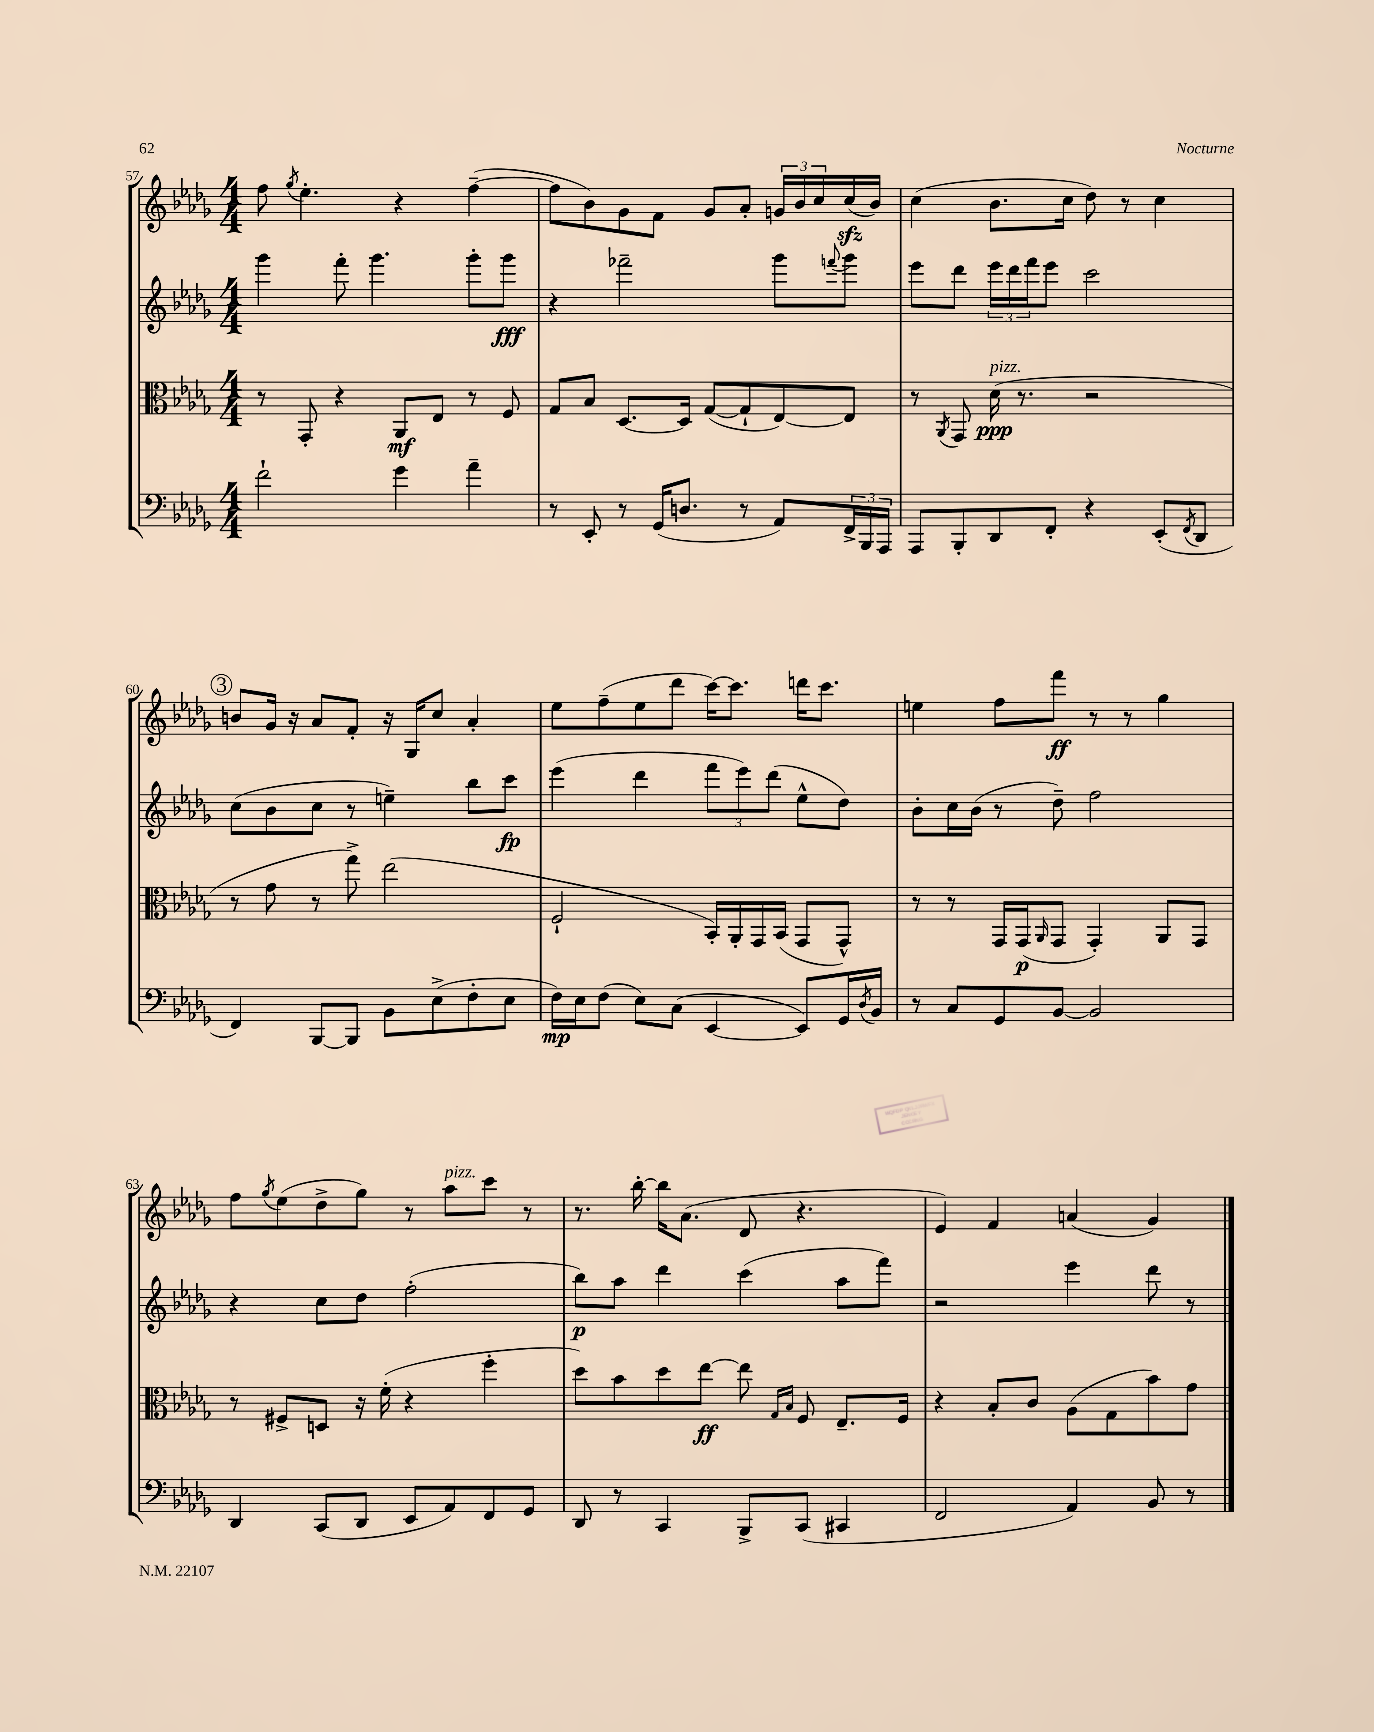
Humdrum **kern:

**kern	**kern	**kern	**kern
*staff4	*staff3	*staff2	*staff1
*clefF4	*clefC3	*clefG2	*clefG2
*k[b-e-a-d-g-]	*k[b-e-a-d-g-]	*k[b-e-a-d-g-]	*k[b-e-a-d-g-]
*M4/4	*M4/4	*M4/4	*M4/4
2f`\	8r	4ggg-\	8ff\
.	.	.	8qgg-/
.	8GG-'/	.	4.ee-'\
.	4r	8fff'\	.
.	.	4.ggg-\	.
4g-\	8AA-/L	.	4r
.	8E-/J	.	.
4a-~\	8r	8ggg-'\L	([4ff~\
.	8F/	8ggg-\J	.
=	=	=	=
8r	8G-/L	4r	8ff\]L
8EE-'/	8B-/J	.	8b-\)
8r	[8.D-/L	2fff-~\	8g-\
(16GG-/LK	.	.	8f\J
8.D/J	16D-/]Jk	.	.
.	([8G-/L	.	8g-/L
8r	8G-`/]	.	8a-'/J
8AA-/L)	[8E-/)	8ggg-\L	24g/LL
.	.	.	24b-/
.	.	.	24cc/
.	.	8qqfff/	.
24FF^/L	8E-/]J	8ggg-\J	(16cc/
24BBB-/	.	.	.
.	.	.	16b-/JJ)
24AAA-/JJ	.	.	.
=	=	=	=
8AAA-/L	8r	8eee-\L	(4cc\
.	8qAA-/	.	.
8BBB-'/	8GG-/	8ddd-\J	.
8DD-/	(16d-\	24eee-\LL	8.b-\L
.	.	24ddd-\	.
.	8.r	.	.
.	.	24fff\J	.
8FF'/J	.	8eee-\J	.
.	.	.	16cc\Jk
4r	2r	2ccc\	8dd-\)
.	.	.	8r
(8EE-'/L	.	.	4cc\
8qFF/	.	.	.
8DD-/J	.	.	.
=	=	=	=
4FF/)	8r	(8cc\L	8b/L
.	8g-\	8b-\	16g-/Jk
.	.	.	16r
[8BBB-/L	8r	8cc\J	8a-/L
8BBB-/]J	8gg-^\)	8r	8f'/J
8BB-\L	(2ee-\	4ee~\)	16r
.	.	.	16G-/LK
(8E-^\	.	.	8cc/J
8F'\	.	8bb-\L	4a-'/
8E-\J	.	8ccc\J	.
=	=	=	=
16F\LL)	2F`/	(4eee-\	8ee-\L
16E-\J	.	.	.
(8F\J	.	.	(8ff~\
8E-\L)	.	4ddd-\	8ee-\
(8C\J	.	.	8ddd-\J
[4EE-/	16BB-'/LL)	12fff\L	[16ccc\LK)
.	16AA-'/	.	8.ccc\]J
.	.	12eee-\)	.
.	16GG-/	.	.
.	.	(12ddd-\J	.
.	(16BB-/JJ	.	.
8EE-/]L)	8GG-/L	8ee-^^\L	16ddd\LK
.	.	.	8.ccc\J
16GG-/L	8GG-^^/J)	8dd-\J)	.
8qD-/	.	.	.
16BB-/JJ	.	.	.
=	=	=	=
8r	8r	8b-'\L	4ee\
8C/L	8r	16cc\L	.
.	.	(16b-\JJ	.
8GG-/	16GG-/LL	8r	8ff\L
.	(16GG-/J	.	.
.	16qqAA-/	.	.
[8BB-/J	8GG-/J	8dd-~\)	8fff\J
2BB-/]	4GG-'/)	2ff\	8r
.	.	.	8r
.	8AA-/L	.	4gg-\
.	8GG-/J	.	.
=	=	=	=
4DD-/	8r	4r	8ff\L
.	.	.	8qgg-/
.	8F#^/L	.	(8ee-\
(8CC/L	8D/J	8cc\L	8dd-^\
8DD-/J	16r	8dd-\J	8gg-\J)
.	(16f'\	.	.
8EE-/L	4r	(2ff'\	8r
8AA-/)	.	.	8aa-\L
8FF/	4ff'\	.	8ccc\J
8GG-/J	.	.	8r
=	=	=	=
8DD-/	8dd-\L)	8bb-\L)	8.r
8r	8b-\	8aa-\J	.
.	.	.	[16bb-'\
4CC/	8dd-\	4ddd-\	16bb-\]LK
.	.	.	(8.a-\J
.	[8ee-\J	.	.
8BBB-^/L	8ee-\]	(4ccc\	8d-/
.	16qqG-/LL	.	.
.	16qqB-/JJ	.	.
(8CC/J	8F/	.	4.r
4CC#/	8.E-~/L	8aa-\L	.
.	.	8fff\J)	.
.	16F/Jk	.	.
=	=	=	=
2FF/	4r	2r	4e-/)
.	8B-'/L	.	4f/
.	8c/J	.	.
4AA-/)	(8A-\L	4eee-\	(4a/
.	8G-\	.	.
8BB-/	8b-\)	8ddd-\	4g-/)
8r	8g-\J	8r	.
==	==	==	==
*-	*-	*-	*-
